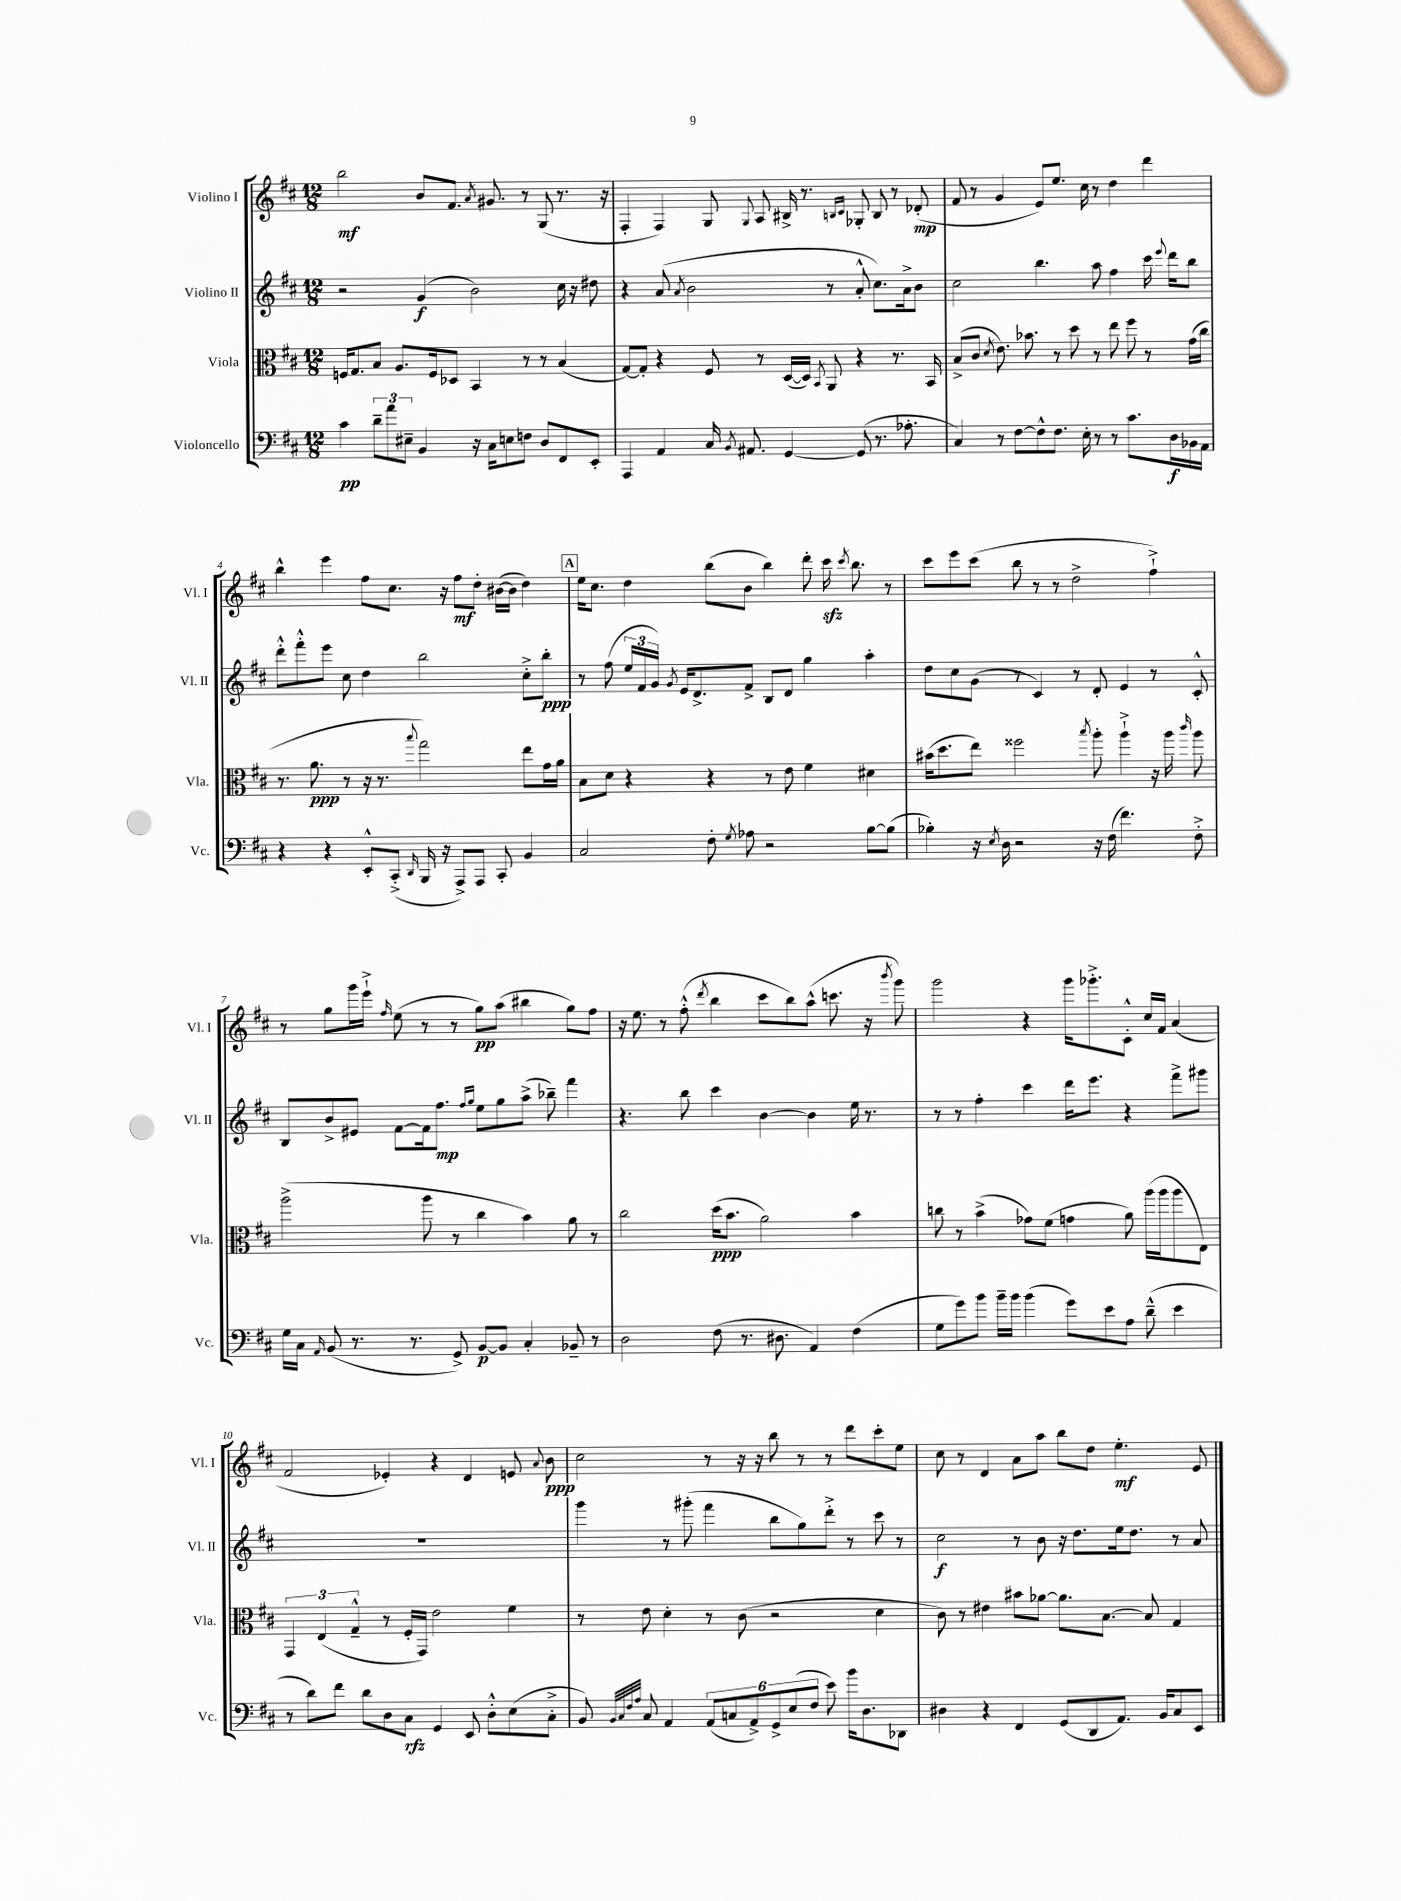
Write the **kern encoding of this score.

**kern	**dynam	**kern	**dynam	**kern	**dynam	**kern	**dynam
*part4	*part4	*part3	*part3	*part2	*part2	*part1	*part1
*staff4	*staff4	*staff3	*staff3	*staff2	*staff2	*staff1	*staff1
*I"Violoncello	*	*I"Viola	*	*I"Violino II	*	*I"Violino I	*
*I'Vc.	*	*I'Vla.	*	*I'Vl. II	*	*I'Vl. I	*
*clefF4	*	*clefC3	*	*clefG2	*	*clefG2	*
*k[f#c#]	*	*k[f#c#]	*	*k[f#c#]	*	*k[f#c#]	*
*M12/8	*	*M12/8	*	*M12/8	*	*M12/8	*
=1	=1	=1	=1	=1	=1	=1	=1
4c#\	pp	16Fn/KL	.	2r	.	2bb\	mf
.	.	8.G/	.	.	.	.	.
12d~\L	.	8B/J	.	.	.	.	.
12a\	.	.	.	.	.	.	.
.	.	8.A/L	.	.	.	.	.
12E#X~\J	.	.	.	.	.	.	.
4BB/	.	.	.	(4g/	f	8b/L	.
.	.	16F/k	.	.	.	.	.
.	.	8D-X/J	.	.	.	8.f#/J	.
16r	.	4BB/	.	2b\)	.	.	.
.	.	.	.	.	.	8qa/	.
16C#\KL	.	.	.	.	.	8.g#X/	.
8En\	.	.	.	.	.	.	.
8Fn\J	.	8r	.	.	.	8r	.
8D/L	.	8r	.	.	.	(8G/	.
8FF#/	.	(4B/	.	16cc#\	.	8.r	.
.	.	.	.	16r	.	.	.
8EE'/J	.	.	.	8dd#X\	.	.	.
.	.	.	.	.	.	16r	.
=2	=2	=2	=2	=2	=2	=2	=2
4AAA/	.	[8G/L)	.	4r	.	4F#'/	.
.	.	8G'/J]	.	.	.	.	.
4AA/	.	4r	.	(8a/	.	4F#/)	.
.	.	.	.	8qa/	.	.	.
.	.	.	.	2b\	.	.	.
16C#/	.	8F#/	.	.	.	8G/	.
8qBB/	.	.	.	.	.	.	.
8.AA#X/	.	.	.	.	.	.	.
.	.	.	.	.	.	8qqG/	.
.	.	8r	.	.	.	8A/	.
[4GG/	.	([16D/LL	.	.	.	16B#X^/	.
.	.	16D/JJ])	.	.	.	8.r	.
.	.	8qBB/	.	.	.	.	.
.	.	8AA/	.	8r	.	.	.
.	.	.	.	.	.	16qqBn/LL	.
.	.	.	.	.	.	16qqc#/JJ	.
(8GG/]	.	4r	.	8a'^^/	.	8G-X'/	.
8.r	.	.	.	8.cc#\L)	.	8B/	.
.	.	8.r	.	.	.	8r	.
8.A-X'\	.	.	.	16a^\k	.	.	.
.	.	.	.	8b\J	.	(8d-X'/	mp
.	.	16BB/	.	.	.	.	.
=3	=3	=3	=3	=3	=3	=3	=3
4C#/)	.	(8B^/L	.	2cc#\	.	8f#/	.
.	.	8c#/J	.	.	.	8r	.
.	.	8qd/	.	.	.	.	.
8r	.	8.e\)	.	.	.	4g/	.
[8F#\L	.	.	.	.	.	.	.
.	.	8.b-X\	.	.	.	.	.
8F#^^\]	.	.	.	4.bb\	.	8e/L)	.
8.F#\J	.	8r	.	.	.	8.ee/J	.
.	.	8dd\	.	.	.	.	.
16E'\	.	.	.	.	.	16cc#\	.
8r	.	8r	.	8aa\	.	8r	.
8r	.	8ee\	.	4ff#\	.	4dd\	.
8.c#\L	.	8ff#\	.	.	.	.	.
.	.	8r	.	16ccc#\	.	4ddd\	.
.	.	.	.	8qqeee/	.	.	.
16D\L	f	.	.	16ddd\KL	.	.	.
16BB-X\	.	(16g\LL	.	8bb\J	.	.	.
16AA\JJ	.	16cc#\JJ	.	.	.	.	.
!!LO:LB:g=z
=4	=4	=4	=4	=4	=4	=4	=4
4r	.	8.r	.	8ddd'^^\L	.	4bb^^\	.
.	.	.	.	8fff#'^^\	.	.	.
.	.	8.a\	ppp	.	.	.	.
4r	.	.	.	8eee\J	.	4eee\	.
.	.	8r	.	8cc#\	.	.	.
8EE'^^/L	.	16r	.	4dd\	.	8ff#\L	.
.	.	8.r	.	.	.	.	.
(8CC#'^/J	.	.	.	.	.	8.cc#\J	.
16qqDD/	.	8qqbb/	.	.	.	.	.
16BBB/	.	2gg\)	.	2bb\	.	.	.
16r	.	.	.	.	.	16r	.
8AAA^/L)	.	.	.	.	.	8ff#\L	mf
8AAA/J	.	.	.	.	.	8dd'\J	.
8CC#'/	.	.	.	.	.	([16b#X\LL	.
.	.	.	.	.	.	16b#\JJ]	.
4BB/	.	8ee\L	.	8cc#'^\L	.	4dd\)	.
.	.	16g\L	.	8bb'\J	ppp	.	.
.	.	16a\JJ	.	.	.	.	.
!!LO:REH:place=s1:t=A
=5	=5	=5	=5	=5	=5	=5	=5
2C#/	.	8B\L	.	8r	.	16ee\KL	.
.	.	.	.	.	.	8.cc#\J	.
.	.	8d\J	.	(8ff#\	.	.	.
.	.	4r	.	24ee/LL	.	4dd\	.
.	.	.	.	24f#/	.	.	.
.	.	.	.	24g/JJ)	.	.	.
.	.	.	.	8qg/	.	.	.
.	.	.	.	16e/KL	.	.	.
.	.	.	.	8.d^/	.	.	.
8F#'\	.	4r	.	.	.	(8bb\L	.
8qG/	.	.	.	.	.	.	.
8A-X\	.	.	.	8f#^/J	.	8b\J	.
2r	.	8r	.	8B/L	.	4bb\)	.
.	.	8e\	.	8d/J	.	.	.
.	.	4f#\	.	4gg\	.	8ddd'\	.
.	.	.	.	.	.	16ccc#zz\	.
.	.	.	.	.	.	8qccc#/	.
.	.	.	.	.	.	8.bb\	.
[8B\L	.	4d#X\	.	4aa'\	.	.	.
(8B\J]	.	.	.	.	.	8r	.
=6	=6	=6	=6	=6	=6	=6	=6
4B-X'\)	.	(16b#X\KL	.	8dd\L	.	8ccc#\L	.
.	.	8.dd\	.	.	.	.	.
.	.	.	.	8cc#\	.	8eee\	.
16r	.	8ee\J)	.	(8g\J	.	(8ccc#\J	.
8qE/	.	.	.	.	.	.	.
16D\	.	.	.	.	.	.	.
2r	.	2ff##X\	.	8r	.	8bb\	.
.	.	.	.	4c#/)	.	8r	.
.	.	.	.	.	.	8r	.
.	.	.	.	8r	.	2dd^\	.
.	.	8qbb/	.	.	.	.	.
16r	.	8aa'\	.	8d'/	.	.	.
(16F#\	.	.	.	.	.	.	.
4.f#\)	.	4aa`^\	.	4e/	.	.	.
.	.	16r	.	8r	.	4ff#`^\)	.
.	.	16aa\	.	.	.	.	.
.	.	16qqccc#/	.	.	.	.	.
8F#'^\	.	8aa\	.	8c#'^^/	.	.	.
!!LO:LB:g=z
=7	=7	=7	=7	=7	=7	=7	=7
16G\LL	.	(2aa^\	.	8B/L	.	8r	.
16C#\JJ	.	.	.	.	.	.	.
16qqAA/	.	.	.	.	.	.	.
(8BB/	.	.	.	8b^/	.	8gg\L	.
8.r	.	.	.	8e#X/J	.	16ggg\L	.
.	.	.	.	.	.	16eee`^\JJ	.
.	.	.	.	.	.	16qqff#/	.
.	.	.	.	[8f#\L	.	(8ee\	.
8.r	.	.	.	.	.	.	.
.	.	8aa\	.	16f#\k]	.	8r	.
.	.	.	.	8.ff#\J	mp	.	.
8GG^/)	.	8r	.	.	.	8r	.
.	.	.	.	16qqff#/LL	.	.	.
.	.	.	.	16qqgg/JJ	.	.	.
[8BB/L	p	4cc#\	.	8ee\L	.	8gg\L)	pp
8BB/J]	.	.	.	8gg\	.	(8aa\J	.
4C#'/	.	4b\)	.	(8aa^\J	.	4bb#X\	.
.	.	.	.	8bb-X~\)	.	.	.
8BB-X~/	.	8a\	.	4fff#\	.	8gg\L)	.
8r	.	8r	.	.	.	8ff#\J	.
=8	=8	=8	=8	=8	=8	=8	=8
2D\	.	2cc#\	.	4.r	.	16r	.
.	.	.	.	.	.	8.ee\	.
.	.	.	.	.	.	8r	.
.	.	.	.	8bb\	.	(8ff#'^^\	.
.	.	.	.	.	.	8qddd/	.
(8F#\	.	(16dd\KL	ppp	4ccc#\	.	4bb\	.
.	.	8.b\J	.	.	.	.	.
8.r	.	.	.	.	.	.	.
.	.	2a\)	.	[4b\	.	8ccc#\L	.
8.D#X\	.	.	.	.	.	.	.
.	.	.	.	.	.	8bb\)	.
4AA/)	.	.	.	4b\]	.	(8aa^^\J	.
.	.	.	.	.	.	8.cccn\	.
(4F#\	.	4b\	.	16ee\	.	.	.
.	.	.	.	8.r	.	16r	.
.	.	.	.	.	.	8qbbb/	.
.	.	.	.	.	.	8ggg\)	.
=9	=9	=9	=9	=9	=9	=9	=9
8G\L	.	8ccn\	.	8r	.	2ggg\	.
8g\)	.	8r	.	8r	.	.	.
8b\J	.	(4b^\	.	4ff#'\	.	.	.
16b~\LL	.	.	.	.	.	.	.
16b\JJ	.	.	.	.	.	.	.
(4b\	.	8g-X\L)	.	4ccc#\	.	4r	.
.	.	(8f#\J	.	.	.	.	.
8g\L)	.	4gn\	.	16ddd\KL	.	16ggg\KL	.
.	.	.	.	8.eee\J	.	8.ggg-X'^\	.
8e\	.	.	.	.	.	.	.
8A\J	.	8a\)	.	4r	.	8c#'^^\J	.
(8d~^^\	.	(16aa\LL	.	.	.	16cc#/LL	.
.	.	16aa\J	.	.	.	16f#/JJ	.
4e\	.	8aa\	.	8fff#^\L	.	(4a/	.
.	.	8E\J)	.	8ggg#X\J	.	.	.
!!LO:LB:g=z
=10	=10	=10	=10	=10	=10	=10	=10
8r	.	6GG/	.	1.r	.	2f#/	.
8d\L)	.	.	.	.	.	.	.
.	.	(6E/	.	.	.	.	.
8f#\J	.	.	.	.	.	.	.
.	.	6G~^^/	.	.	.	.	.
8d\L	.	.	.	.	.	.	.
8D\	.	8r	.	.	.	4e-X'/)	.
8C#\J	rfz	16F#'/LL	.	.	.	.	.
.	.	16GG/JJ)	.	.	.	.	.
4GG/	.	2e\	.	.	.	4r	.
8EE/	.	.	.	.	.	4d/	.
8D'^^\L	.	.	.	.	.	.	.
(8E\	.	4f#\	.	.	.	8en/	.
.	.	.	.	.	.	8qqa/	.
8C#'^\J	.	.	.	.	.	8b\	ppp
=11	=11	=11	=11	=11	=11	=11	=11
8BB/)	.	8r	.	4ggg\	.	2cc#\	.
32qqBB/LLL	.	.	.	.	.	.	.
32qqC#/	.	.	.	.	.	.	.
32qqF#/	.	.	.	.	.	.	.
32qqA/JJJ	.	.	.	.	.	.	.
8C#/	.	8e\	.	.	.	.	.
4AA/	.	4d'\	.	8r	.	.	.
.	.	.	.	(8ggg#X'\	.	.	.
(12AA/L	.	8r	.	4fff#\	.	8r	.
12Cn/	.	.	.	.	.	.	.
.	.	(8c#\	.	.	.	16r	.
12AA^/)	.	.	.	.	.	.	.
.	.	.	.	.	.	16r	.
12GG^/	.	2r	.	8bb\L	.	8bb\	.
(12E/	.	.	.	.	.	.	.
.	.	.	.	8gg\)	.	8r	.
12F#/J	.	.	.	.	.	.	.
8e\)	.	.	.	8ddd'^\J	.	8r	.
16b\KL	.	.	.	8r	.	8ddd\L	.
8.D\	.	.	.	.	.	.	.
.	.	4d\	.	8ccc#\	.	8ccc#'\	.
8DD-X\J	.	.	.	8r	.	8ee\J	.
=12	=12	=12	=12	=12	=12	=12	=12
4D#X\	.	8c#\)	.	2cc#\	f	8cc#\	.
.	.	8r	.	.	.	8r	.
4r	.	4e#X\	.	.	.	4d/	.
4FF#/	.	8b#X\L	.	8r	.	8a\L	.
.	.	[8a-X\J	.	8b\	.	8aa\J	.
(8GG/L	.	8.a-\L]	.	16r	.	8bb\L	.
.	.	.	.	8.dd\L	.	.	.
8DD/	.	.	.	.	.	8dd\J	.
.	.	[8.B\J	.	.	.	.	.
8.AA/J)	.	.	.	16ee\k	.	4.ee'\	mf
.	.	.	.	8.dd\J	.	.	.
.	.	8B/]	.	.	.	.	.
16BB/KL	.	.	.	.	.	.	.
8C#/	.	4G/	.	8r	.	.	.
8EE/J	.	.	.	8a/	.	8e/	.
==	==	==	==	==	==	==	==
*-	*-	*-	*-	*-	*-	*-	*-
